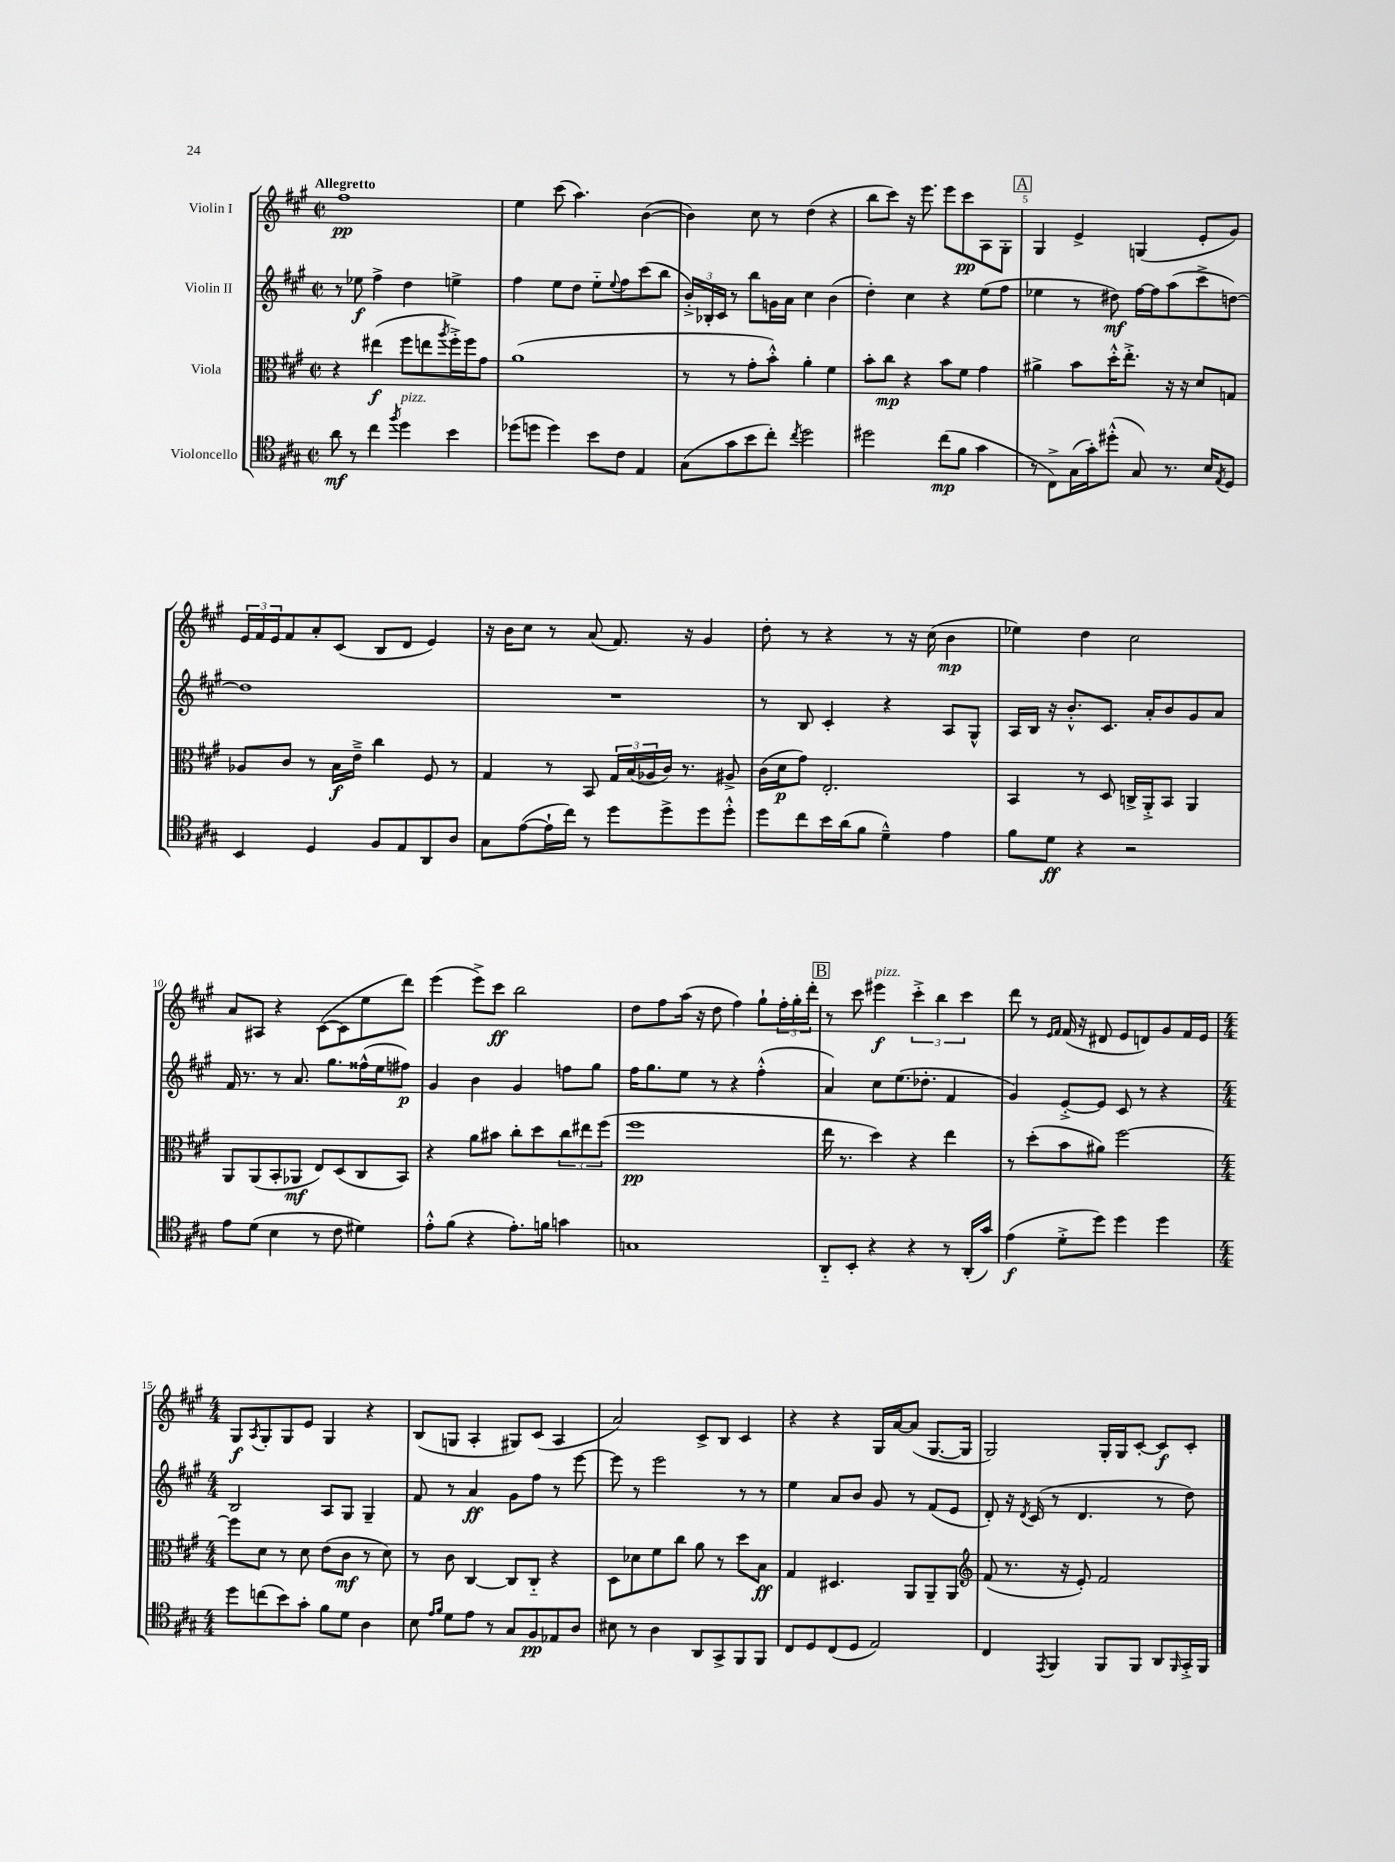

**kern	**dynam	**kern	**dynam	**kern	**dynam	**kern	**dynam
*part4	*part4	*part3	*part3	*part2	*part2	*part1	*part1
*staff4	*staff4	*staff3	*staff3	*staff2	*staff2	*staff1	*staff1
*I"Violoncello	*	*I"Viola	*	*I"Violin II	*	*I"Violin I	*
*clefC4	*	*clefC3	*	*clefG2	*	*clefG2	*
*k[f#c#g#]	*	*k[f#c#g#]	*	*k[f#c#g#]	*	*k[f#c#g#]	*
*M2/2	*	*M2/2	*	*M2/2	*	*M2/2	*
*met(c|)	*	*met(c|)	*	*met(c|)	*	*met(c|)	*
=1	=1	=1	=1	=1	=1	=1	=1
!	!	!	!	!	!	!LO:TX:a:B:t=Allegretto	!
8a\	mf	4r	.	8r	.	1ff#	pp
8r	.	.	.	8ee-X\	f	.	.
4cc#\	.	(4ee#X\	f	4ff#^\	.	.	.
8qff#/	.	.	.	.	.	.	.
!LO:TX:a:i:t=pizz.	!	!	!	!	!	!	!
4dd\	.	8ff#\L	.	4dd\	.	.	.
.	.	8een\	.	.	.	.	.
.	.	8qaa/	.	.	.	.	.
4b\	.	16ff#'^\L)	.	4een^\	.	.	.
.	.	16ff#\J	.	.	.	.	.
.	.	8g#\J	.	.	.	.	.
=2	=2	=2	=2	=2	=2	=2	=2
(8dd-X\L	.	(1a	.	4ff#\	.	4ee\	.
8ddn\J	.	.	.	.	.	.	.
4dd\)	.	.	.	8ee\L	.	(8ccc#\	.
.	.	.	.	8dd\J	.	4.aa\)	.
8b\L	.	.	.	8ee\L	.	.	.
.	.	.	.	8qqee/	.	.	.
8c#\J	.	.	.	8ff#\	.	.	.
4E/	.	.	.	(8ccc#\	.	([4b\	.
.	.	.	.	8bb\J	.	.	.
=3	=3	=3	=3	=3	=3	=3	=3
(8G#\L	.	8r	.	24b'^/LL)	.	4b\])	.
.	.	.	.	24B-X'/	.	.	.
.	.	.	.	24c#/JJ	.	.	.
8g#\	.	8r	.	8r	.	.	.
8b\	.	8g#'\L	.	8bb\L	.	8cc#\	.
8cc#'\J)	.	8b'^^\J)	.	16gn\L	.	8r	.
.	.	.	.	16a\JJ	.	.	.
8qcc#/	.	.	.	.	.	.	.
2dd\	.	4a'\	.	4cc#\	.	(4dd\	.
.	.	4f#\	.	(4b\	.	4r	.
=4	=4	=4	=4	=4	=4	=4	=4
2dd#X\	.	8b'\L	.	4dd'\)	.	8bb\L	.
.	.	8cc#\J	mp	.	.	8ccc#\J)	.
.	.	4r	.	4cc#\	.	16r	.
.	.	.	.	.	.	8.eee\	.
(8cc#\L	mp	8b\L	.	4r	.	8eee\L	.
8f#\J	.	8f#\J	.	.	.	8ccc#\	pp
4g#\	.	4g#\	.	(8ee\L	.	8A\	.
.	.	.	.	8ff#\J	.	8G#'\J	.
!!LO:REH:place=s1:t=A
=5	=5	=5	=5	=5	=5	=5	=5
8r	.	4a#X^\	.	4ee-X\	.	4G#/	.
8C#^\L)	.	.	.	.	.	.	.
(16G#\L	.	8b\L	.	8r	.	4e^/	.
16g#'\J)	.	.	.	.	.	.	.
(8dd#X'^^\J	.	16dd'^^\K	.	8dd#X\)	mf	.	.
.	.	8.ee'^\J	.	.	.	.	.
8G#/)	.	.	.	[16ff#\LL	.	(4Gn/	.
.	.	.	.	16ff#\J]	.	.	.
8.r	.	16r	.	(8aa\	.	.	.
.	.	16r	.	.	.	.	.
.	.	8d/L	.	8ccc#^\	.	8e'/L	.
16B/KL	.	.	.	.	.	.	.
8qE/	.	.	.	.	.	.	.
8D/J	.	8Gn/J	.	[8ddn\J)	.	8g#/J)	.
!!LO:LB:g=z
=6	=6	=6	=6	=6	=6	=6	=6
4BB/	.	8A-X/L	.	1dd]	.	24e/LL	.
.	.	.	.	.	.	24f#/	.
.	.	.	.	.	.	24e/J	.
.	.	8c#/J	.	.	.	8f#/	.
4D/	.	8r	.	.	.	8a'/	.
.	.	16B\LL	f	.	.	(8c#/J	.
.	.	16e~^\JJ	.	.	.	.	.
8F#/L	.	4cc#\	.	.	.	8B/L	.
8E/	.	.	.	.	.	8d/J	.
8AA/	.	8F#/	.	.	.	4e/)	.
8A/J	.	8r	.	.	.	.	.
=7	=7	=7	=7	=7	=7	=7	=7
8G#\L	.	4G#/	.	1r	.	16r	.
.	.	.	.	.	.	16b\KL	.
([8e\	.	.	.	.	.	8cc#\J	.
16e`\L]	.	8r	.	.	.	8r	.
16cc#\JJ)	.	.	.	.	.	.	.
8r	.	8BB/	.	.	.	(8a/	.
8dd\L	.	24G#/LL	.	.	.	8.f#/)	.
.	.	(24B/	.	.	.	.	.
.	.	24A-X/	.	.	.	.	.
8dd^\	.	16c#/JJ)	.	.	.	.	.
.	.	8.r	.	.	.	16r	.
8dd\	.	.	.	.	.	4g#/	.
8dd'^^\J	.	8A#X^/	.	.	.	.	.
=8	=8	=8	=8	=8	=8	=8	=8
8dd\L	.	(16c#\LL	.	8r	.	8dd'\	.
.	.	16d\J	p	.	.	.	.
8cc#\	.	8g#\J)	.	8B/	.	8r	.
16b\L	.	2.E'/	.	4c#'/	.	4r	.
(16a\J	.	.	.	.	.	.	.
8f#\J	.	.	.	.	.	.	.
4d~^^\)	.	.	.	4r	.	8r	.
.	.	.	.	.	.	16r	.
.	.	.	.	.	.	(16cc#\	.
4e\	.	.	.	8A/L	.	4b\	mp
.	.	.	.	8G#^^/J	.	.	.
=9	=9	=9	=9	=9	=9	=9	=9
8f#\L	.	4BB/	.	16A/LL	.	4ee-X\)	.
.	.	.	.	16B/JJ	.	.	.
8d\J	ff	.	.	16r	.	.	.
.	.	.	.	8.b'^^/L	.	.	.
4r	.	8r	.	.	.	4dd\	.
.	.	8D/	.	8.c#/J	.	.	.
2r	.	16Cn^/LL	.	.	.	2cc#\	.
.	.	16AA'^/J	.	16a'/KL	.	.	.
.	.	8BB/J	.	8b/	.	.	.
.	.	4AA/	.	8g#/	.	.	.
.	.	.	.	8a/J	.	.	.
!!LO:LB:g=z
=10	=10	=10	=10	=10	=10	=10	=10
8e\L	.	8AA/L	.	16f#/	.	8a/L	.
.	.	.	.	8.r	.	.	.
(8d\J	.	(8AA/	.	.	.	8A#X/J	.
4B\	.	8BB'/	.	8r	.	4r	.
.	.	8AA-X/J	mf	8.a/	.	.	.
8r	.	8E/L)	.	.	.	([8c#\L	.
.	.	.	.	8.gg#\L	.	.	.
8c#\	.	(8D/	.	.	.	8c#\]	.
4d#X\)	.	8C#/	.	(16ff##X^^\L	.	8ee\	.
.	.	.	.	16ee\J	.	.	.
.	.	8BB/J)	.	8ff#X\J)	p	8ddd\J)	.
=11	=11	=11	=11	=11	=11	=11	=11
8e'^^\L	.	4r	.	4g#/	.	(4eee\	.
(8f#\J	.	.	.	.	.	.	.
4r	.	8a\L	.	4b\	.	8eee^\L)	.
.	.	8b#X\J	.	.	.	8ccc#\J	ff
8.e'\L)	.	8cc#'\L	.	4g#/	.	2bb\	.
.	.	8dd\	.	.	.	.	.
16fn\Jk	.	.	.	.	.	.	.
4gn\	.	12cc#\	.	8ffn\L	.	.	.
.	.	12ee#X\	.	.	.	.	.
.	.	.	.	8gg#\J	.	.	.
.	.	(12ff#\J	.	.	.	.	.
=12	=12	=12	=12	=12	=12	=12	=12
1Gn	.	1ff#	pp	16ff#\KL	.	8dd\L	.
.	.	.	.	8.gg#\	.	.	.
.	.	.	.	.	.	8ff#\	.
.	.	.	.	8ee\J	.	(16aa\Jk	.
.	.	.	.	.	.	16r	.
.	.	.	.	8r	.	8dd\	.
.	.	.	.	4r	.	4ff#\)	.
.	.	.	.	(4ff#'^^\	.	8gg#`\L	.
.	.	.	.	.	.	24ff#'\L	.
.	.	.	.	.	.	24gg#'\	.
.	.	.	.	.	.	24ddd'\JJ	.
!!LO:REH:place=s1:t=B
=13	=13	=13	=13	=13	=13	=13	=13
8AA/L	.	16ee\	.	4a/)	.	8r	.
.	.	8.r	.	.	.	.	.
8BB'/J	.	.	.	.	.	8ccc#\	.
!	!	!	!	!	!	!LO:TX:a:i:t=pizz.	!
4r	.	4dd\)	.	8cc#\L	.	4eee#X\	f
.	.	.	.	(8.ee\	.	.	.
4r	.	4r	.	.	.	6ccc#'^\	.
.	.	.	.	8.dd-X'\J	.	.	.
.	.	.	.	.	.	6bb\	.
8r	.	4ee\	.	4f#/	.	.	.
.	.	.	.	.	.	6ccc#\	.
(16AA'/LL	.	.	.	.	.	.	.
16g#/JJ)	.	.	.	.	.	.	.
=14	=14	=14	=14	=14	=14	=14	=14
(4e\	f	8r	.	4g#/)	.	8ddd\	.
.	.	(8dd'\L	.	.	.	8r	.
.	.	.	.	.	.	16qqe/LL	.
.	.	.	.	.	.	16qqf#/JJ	.
8d'^\L	.	8b\	.	[8e'^/L	.	(16f#/	.
.	.	.	.	.	.	16r	.
8dd\J)	.	8a#X\J)	.	8e/J]	.	8d#X/	.
4dd\	.	[2ff#\	.	8c#/	.	8e/L	.
.	.	.	.	8r	.	8dn/)	.
4dd\	.	.	.	4r	.	8g#/	.
.	.	.	.	.	.	16f#/L	.
.	.	.	.	.	.	16e/JJ	.
!!LO:LB:g=z
=15	=15	=15	=15	=15	=15	=15	=15
*M4/4	*	*M4/4	*	*M4/4	*	*M4/4	*
8dd\L	.	8ff#\L]	.	2B/	.	8G#/L	f
.	.	.	.	.	.	8qA/	.
(8ccn\	.	8d\J	.	.	.	8G#'/	.
8b\)	.	8r	.	.	.	8G#/	.
8g#'\J	.	8d\	.	.	.	8e/J	.
8f#\L	.	(8e\L	.	8A/L	.	4G#/	.
8d\J	.	8c#\J	mf	8G#/J	.	.	.
4A\	.	8r	.	4G#~/	.	4r	.
.	.	8d\)	.	.	.	.	.
=16	=16	=16	=16	=16	=16	=16	=16
8B\	.	8r	.	8f#/	.	(8B/L	.
16qqe/LL	.	.	.	.	.	.	.
16qqf#/JJ	.	.	.	.	.	.	.
8d\L	.	8c#\	.	8r	.	8Gn/J	.
8e\J	.	[4C#/	.	4a/	ff	4A'/	.
8r	.	.	.	.	.	.	.
8G#/L	.	8C#/L]	.	8g#\L	.	8G#X/L)	.
8F#/	pp	8C#/J	.	8ff#\J	.	(8c#/J	.
8E-X/	.	4r	.	8r	.	4A/	.
8A/J	.	.	.	[8eee\	.	.	.
=17	=17	=17	=17	=17	=17	=17	=17
8B#X\	.	8D\L	.	8eee\]	.	2a/)	.
8r	.	8d-X\	.	8r	.	.	.
4A\	.	8f#\	.	2eee\	.	.	.
.	.	8cc#\J	.	.	.	.	.
8AA/L	.	8a\	.	.	.	8c#^/L	.
8GG#^/	.	8r	.	.	.	8B/J	.
8FF#/	.	8dd\L	.	8r	.	4c#/	.
8FF#/J	.	8B\J	ff	8r	.	.	.
=18	=18	=18	=18	=18	=18	=18	=18
8C#/L	.	4G#/	.	4ee\	.	4r	.
8D/	.	.	.	.	.	.	.
(8C#/	.	4.D#X/	.	8a/L	.	4r	.
8D/J	.	.	.	8b/J	.	.	.
2E/)	.	.	.	8g#/	.	16G#/LL	.
.	.	.	.	.	.	[16a/J	.
.	.	8AA/L	.	8r	.	(8a/J]	.
.	.	8AA~/	.	(8f#/L	.	[8.G#/L	.
.	.	8AA/J	.	8e/J	.	.	.
.	.	.	.	.	.	16G#/Jk]	.
=19	=19	=19	=19	=19	=19	=19	=19
*	*	*clefG2	*	*	*	*	*
4C#/	.	(8f#/	.	8d'/)	.	2G#/)	.
.	.	8.r	.	16r	.	.	.
.	.	.	.	8qd/	.	.	.
.	.	.	.	(16c#/	.	.	.
8qEE/	.	.	.	.	.	.	.
4FF#/	.	.	.	8r	.	.	.
.	.	16r	.	.	.	.	.
.	.	8e'/)	.	4.d/	.	.	.
8FF#/L	.	2f#/	.	.	.	16G#'/LL	.
.	.	.	.	.	.	16G#/J	.
8FF#/J	.	.	.	.	.	[8c#'/J	.
8AA/L	.	.	.	8r	.	8c#/L]	f
16qqFF#/	.	.	.	.	.	.	.
16GG#'^/L	.	.	.	8dd\)	.	8c#'/J	.
16FF#/JJ	.	.	.	.	.	.	.
==	==	==	==	==	==	==	==
*-	*-	*-	*-	*-	*-	*-	*-
